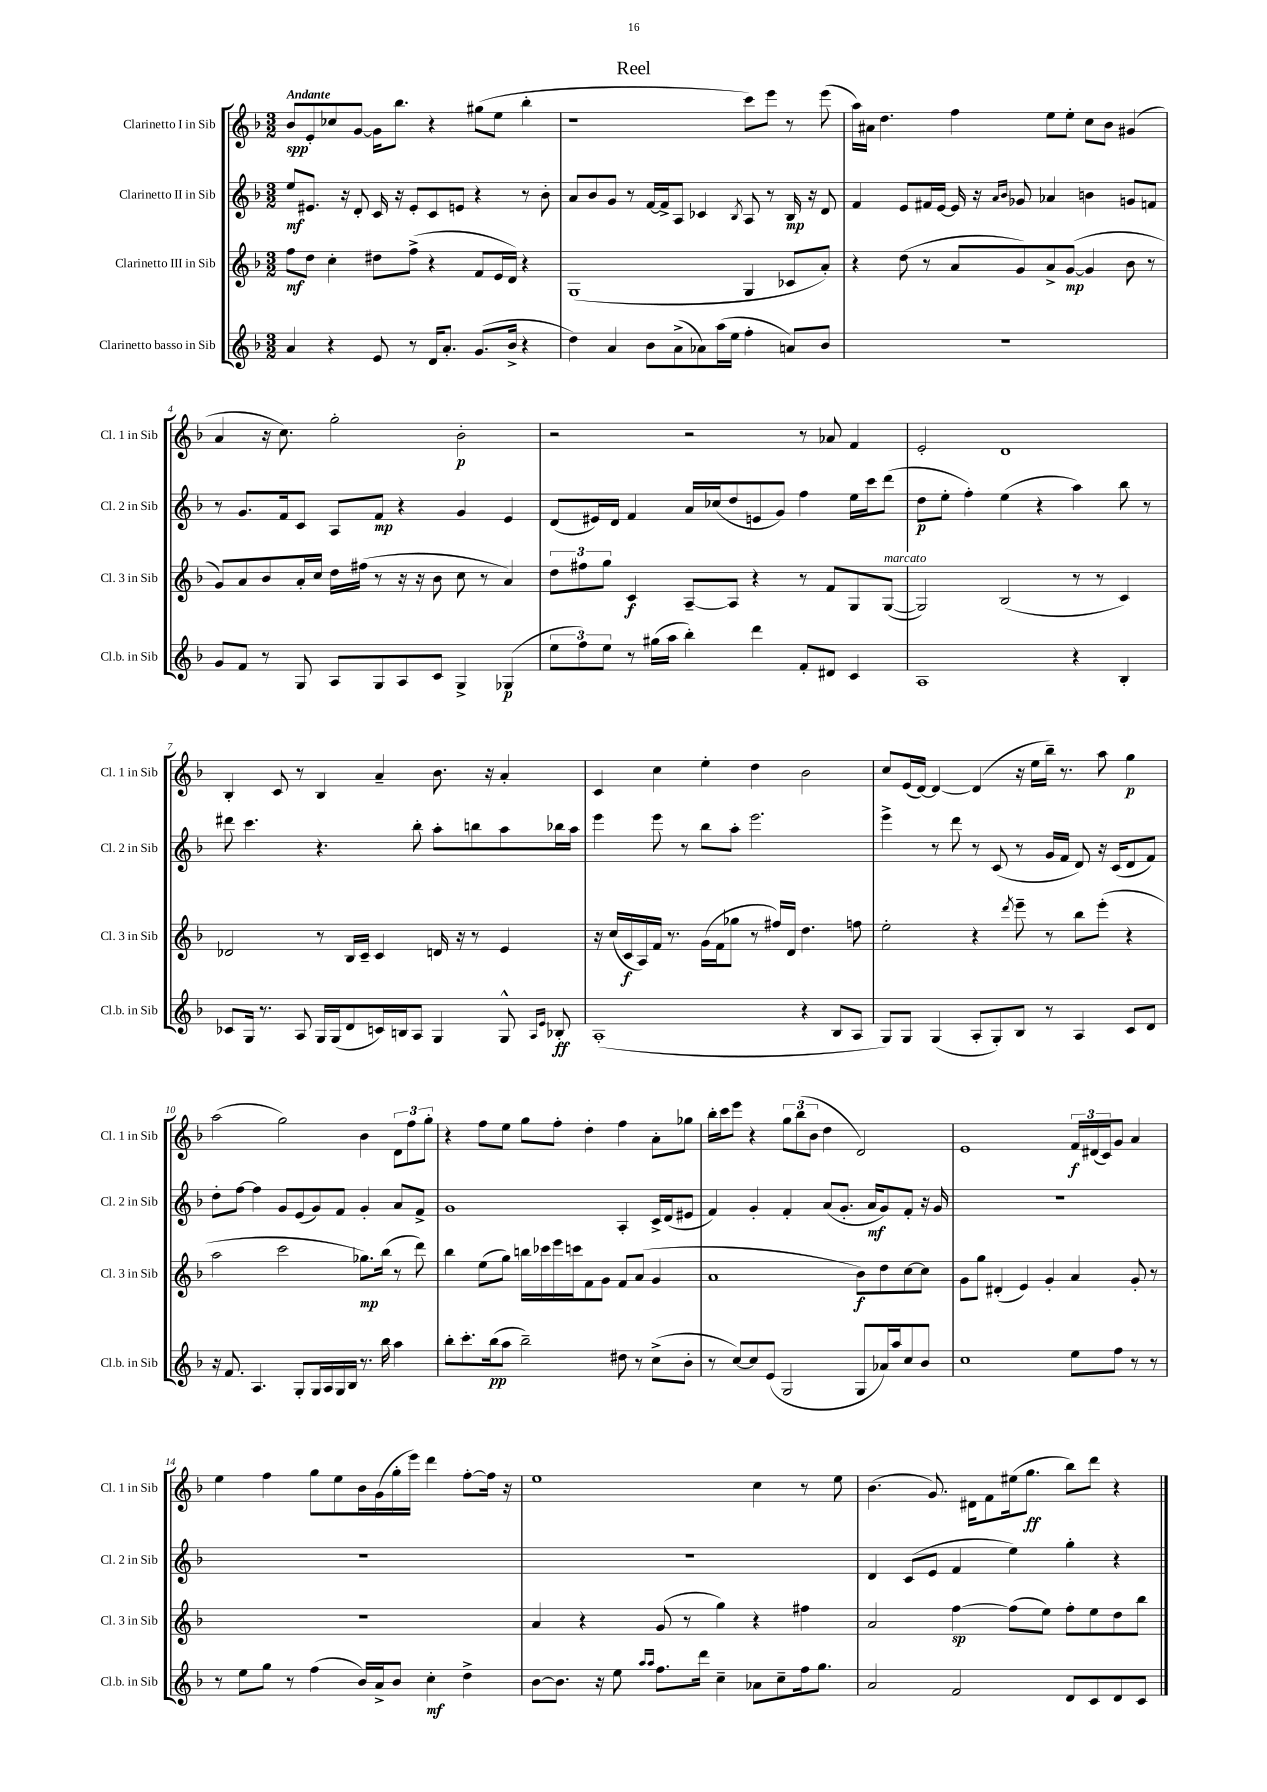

**kern	**kern	**kern	**kern
*staff4	*staff3	*staff2	*staff1
*clefG2	*clefG2	*clefG2	*clefG2
*k[b-]	*k[b-]	*k[b-]	*k[b-]
*M3/2	*M3/2	*M3/2	*M3/2
4a/	8ff\L	8ee/L	8b-/L
.	8dd\J	8.e#/J	8e'/
4r	4cc'\	.	8cc-/
.	.	16r	.
.	.	8d'/	[8g/J
8e/	8dd#\L	16c/	16g\]LK
.	.	16r	8.bb-\J
8r	(8ff^\J	8e#'/L	.
16d/LK	4r	8c/	4r
8.a'/J	.	.	.
.	.	8e/J	.
(8.g/L	8f/L	4r	(8gg#\L
.	16e/L	.	8ee\J
16b-^/Jk	16d/JJ)	.	.
4r	4r	8r	4bb-'\
.	.	8b-'\	.
=	=	=	=
4dd\)	(1G	8a/L	1r
.	.	8b-/	.
4a/	.	8g/J	.
.	.	8r	.
8b-\L	.	[16f/LL	.
.	.	16f^/]J	.
(8a^\	.	8A/J	.
8a-\)	.	4c-/	.
(16aa\L	.	.	.
16ee\JJ	.	.	.
.	.	8qB-/	.
4ff'\	4G/	8A/	8ccc\L)
.	.	8r	8eee\J
8a/L)	8c-/L	16B-/	8r
.	.	16r	.
8b-/J	8a'/J)	8d/	(8eee\
=	=	=	=
1.r	4r	4f/	16aa\LL)
.	.	.	16a#\JJ
.	.	.	4.dd\
.	(8dd\	8e/L	.
.	8r	16f#/L	.
.	.	[16e/JJ	.
.	8a/L	16e/]	4ff\
.	.	16r	.
.	.	16qqa/LL	.
.	.	16qqb-/JJ	.
.	8g/)	8g-/	.
.	8a^/	4a-/	8ee\L
.	([8g/J	.	8ee'\J
.	4g/]	4b\	8cc\L
.	.	.	8b-\J
.	8b-\	8g/L	(4g#/
.	8r	8f/J	.
=	=	=	=
8g/L	8g/L)	8r	4a/
8f/J	8a/	8.g/L	.
8r	8b-/	.	16r
.	.	16f/k	8.cc\)
8G/	16a'/L	8c/J	.
.	16cc/JJ	.	.
8A/L	16dd\LL	8A/L	2gg'\
.	(16ff#\JJ	.	.
8G/	8r	8f/J	.
8A/	16r	4r	.
.	16r	.	.
8c/J	8b-\	.	.
4G^/	8cc\	4g/	2b-'\
.	8r	.	.
(4G-/	4a/)	4e/	.
=	=	=	=
12ee\L	12dd\L	(8d/L	2r
12ff\)	12ff#\	.	.
.	.	16e#/L)	.
12ee\J	12gg\J	.	.
.	.	16d/JJ	.
8r	4c/	4f/	.
(16gg#\LL	.	.	.
16aa\JJ	.	.	.
4bb-'\)	[8A~/L	16a/LL	2r
.	.	(16cc-/J	.
.	8A/]J	8dd/	.
4ddd\	4r	8e/	.
.	.	8g/J)	.
8f'/L	8r	4ff\	8r
8d#/J	8f/L	.	8a-/
4c/	8G/	16ee\LL	4f/
.	.	16ccc\J	.
.	([8G/J	(8ddd\J	.
=	=	=	=
1A	2G/])	8dd\L	2e'/
.	.	8ee'\J	.
.	.	4ff'\)	.
.	(2B-/	(4ee\	1d
.	.	4r	.
4r	8r	4aa\)	.
.	8r	.	.
4B-'/	4c/)	8bb-\	.
.	.	8r	.
=	=	=	=
8c-/L	2d-/	8ddd#\	4B-'/
16G/Jk	.	4.ccc\	.
8.r	.	.	.
.	.	.	8c/
8A/	.	.	8r
16G/LL	8r	4.r	4B-/
(16G/J	.	.	.
8d/	16B-/LL	.	.
.	16c~/JJ	.	.
16c/L)	4c/	.	4a~/
16B/J	.	.	.
8A/J	.	8bb-'\	.
4G/	16d/	8aa'\L	8.b-\
.	16r	.	.
.	8r	8bb\	.
.	.	.	16r
8G^^/	4e/	8aa\	4a'/
16qqA/LL	.	.	.
16qqe/JJ	.	.	.
8B-'/	.	16bb-\L	.
.	.	16aa\JJ	.
=	=	=	=
(1A'	16r	4eee\	4c/
.	(16cc/LL	.	.
.	16c/	.	.
.	16A/)	.	.
.	16f/JJ	8eee\	4cc\
.	8.r	.	.
.	.	8r	.
.	(16g\LL	8bb-\L	4ee'\
.	16f\J	.	.
.	8gg-\J	8aa'\J	.
.	8r	2.eee\	4dd\
.	16ff#/LL)	.	.
.	16d/JJ	.	.
4r	4.dd\	.	2b-\
8B-/L	.	.	.
8A/J	8ff\	.	.
=	=	=	=
8G/L)	2ee'\	4eee^\	8cc/L
8G/J	.	.	(16e/L
.	.	.	[16d/JJ)
(4G/	.	8r	4d/_
.	.	8ddd\	.
8A'/L	4r	8r	(4d/]
8G'/)	.	(8c/	.
.	8qddd/	.	.
8B-/J	8eee~\	8r	16r
.	.	.	16ee\LL
8r	8r	16g/LL	16bb-~\JJ)
.	.	16f/JJ	8.r
4A/	8bb-\L	8d/)	.
.	(8eee'\J	16r	8aa\
.	.	(16c/LK	.
8c/L	4r	8d/	4gg\
8d/J	.	8f/J)	.
=	=	=	=
16r	2aa\	8dd'\L	(2aa\
8.f/	.	.	.
.	.	[8ff\J	.
4.A/	.	4ff\]	.
.	2ccc\	8g/L	2gg\)
8G'/L	.	(8e/	.
16G/L	.	8g/)	.
16A/	.	.	.
16G/	.	8f/J	.
16B-/JJ	.	.	.
8.r	8.gg-\L)	4g'/	4b-\
16bb-\	(16bb-\Jk	.	.
4aa\	8r	8a/L	12d\L
.	.	.	12ff\
.	8ddd\)	8f^/J	.
.	.	.	12gg'\J
=	=	=	=
8bb-'\L	4bb-\	1g	4r
8.ccc'\	.	.	.
.	(8ee\L	.	8ff\L
(16bb-\k	.	.	.
8aa\J	8gg\J)	.	8ee\J
2bb-~\)	16bb\LL	.	8gg\L
.	16ccc-\	.	.
.	16eee\	.	8ff'\J
.	16ccc\J	.	.
.	8f\	.	4dd'\
.	8g\J	.	.
8dd#\	8f/L	4A'/	4ff\
8r	(8a/J	.	.
(8cc^\L	4g/	16c^/LL	8a'\L
.	.	(16d/J	.
8b-'\J	.	8e#/J	8gg-\J
=	=	=	=
8r	1a	4f/)	16bb-'\LL
.	.	.	16ccc\J
[8cc/L)	.	.	8eee\J
8cc/]	.	4g'/	4r
(8e/J	.	.	.
2G/	.	4f'/	12gg\L
.	.	.	(12bb-\
.	.	.	12b-\J
.	.	(8a/L	4dd\
.	.	8.g'/J	.
8G/L	8b-\L)	.	2d/)
.	.	16a/LK	.
16a-/L)	8dd\	8g/)	.
16aa/J	.	.	.
8cc/	[8cc\	8f'/J	.
8b-/J	8cc\]J	16r	.
.	.	16g/	.
=	=	=	=
1cc	8g\L	1.r	1e
.	8gg\J	.	.
.	(4d#'/	.	.
.	4e/)	.	.
.	4g'/	.	.
8ee\L	4a/	.	24f/LL
.	.	.	(24d#/
.	.	.	24c/J)
8ff\J	.	.	8g/J
8r	8g'/	.	4a/
8r	8r	.	.
=	=	=	=
8r	1.r	1.r	4ee\
8ee\L	.	.	.
8gg\J	.	.	4ff\
8r	.	.	.
(4ff\	.	.	8gg\L
.	.	.	8ee\
16b-/LL)	.	.	16b-\L
16a^/J	.	.	(16g\
8b-/J	.	.	16gg'\
.	.	.	16eee\JJ)
4cc'\	.	.	4ddd\
4dd^\	.	.	[8ff'\L
.	.	.	16ff\]Jk
.	.	.	16r
=	=	=	=
[8b-\L	4a/	1.r	1ee
8.b-\]J	.	.	.
.	4r	.	.
16r	.	.	.
8ee\	.	.	.
16qqaa/LL	.	.	.
16qqaa/JJ	.	.	.
8.ff\L	(8g/	.	.
.	8r	.	.
16ddd\Jk	.	.	.
4cc~\	4gg\)	.	.
8a-\L	4r	.	4cc\
8cc~\	.	.	.
16ff\k	4ff#\	.	8r
8.gg\J	.	.	.
.	.	.	8ee\
=	=	=	=
2a/	2a/	4d/	(4.b-\
.	.	(8c/L	.
.	.	8e/J	8.g/)
2f/	[4ff\	4f/	.
.	.	.	16d#\LK
.	.	.	8f\
.	(8ff\]L	4ee\)	(16ee#\k
.	.	.	8.gg\J
.	8ee\J)	.	.
8d/L	8ff'\L	4gg'\	8bb-\L)
8c/	8ee\	.	8ddd\J
8d/	8dd\	4r	4r
8c/J	8bb-\J	.	.
==	==	==	==
*-	*-	*-	*-
